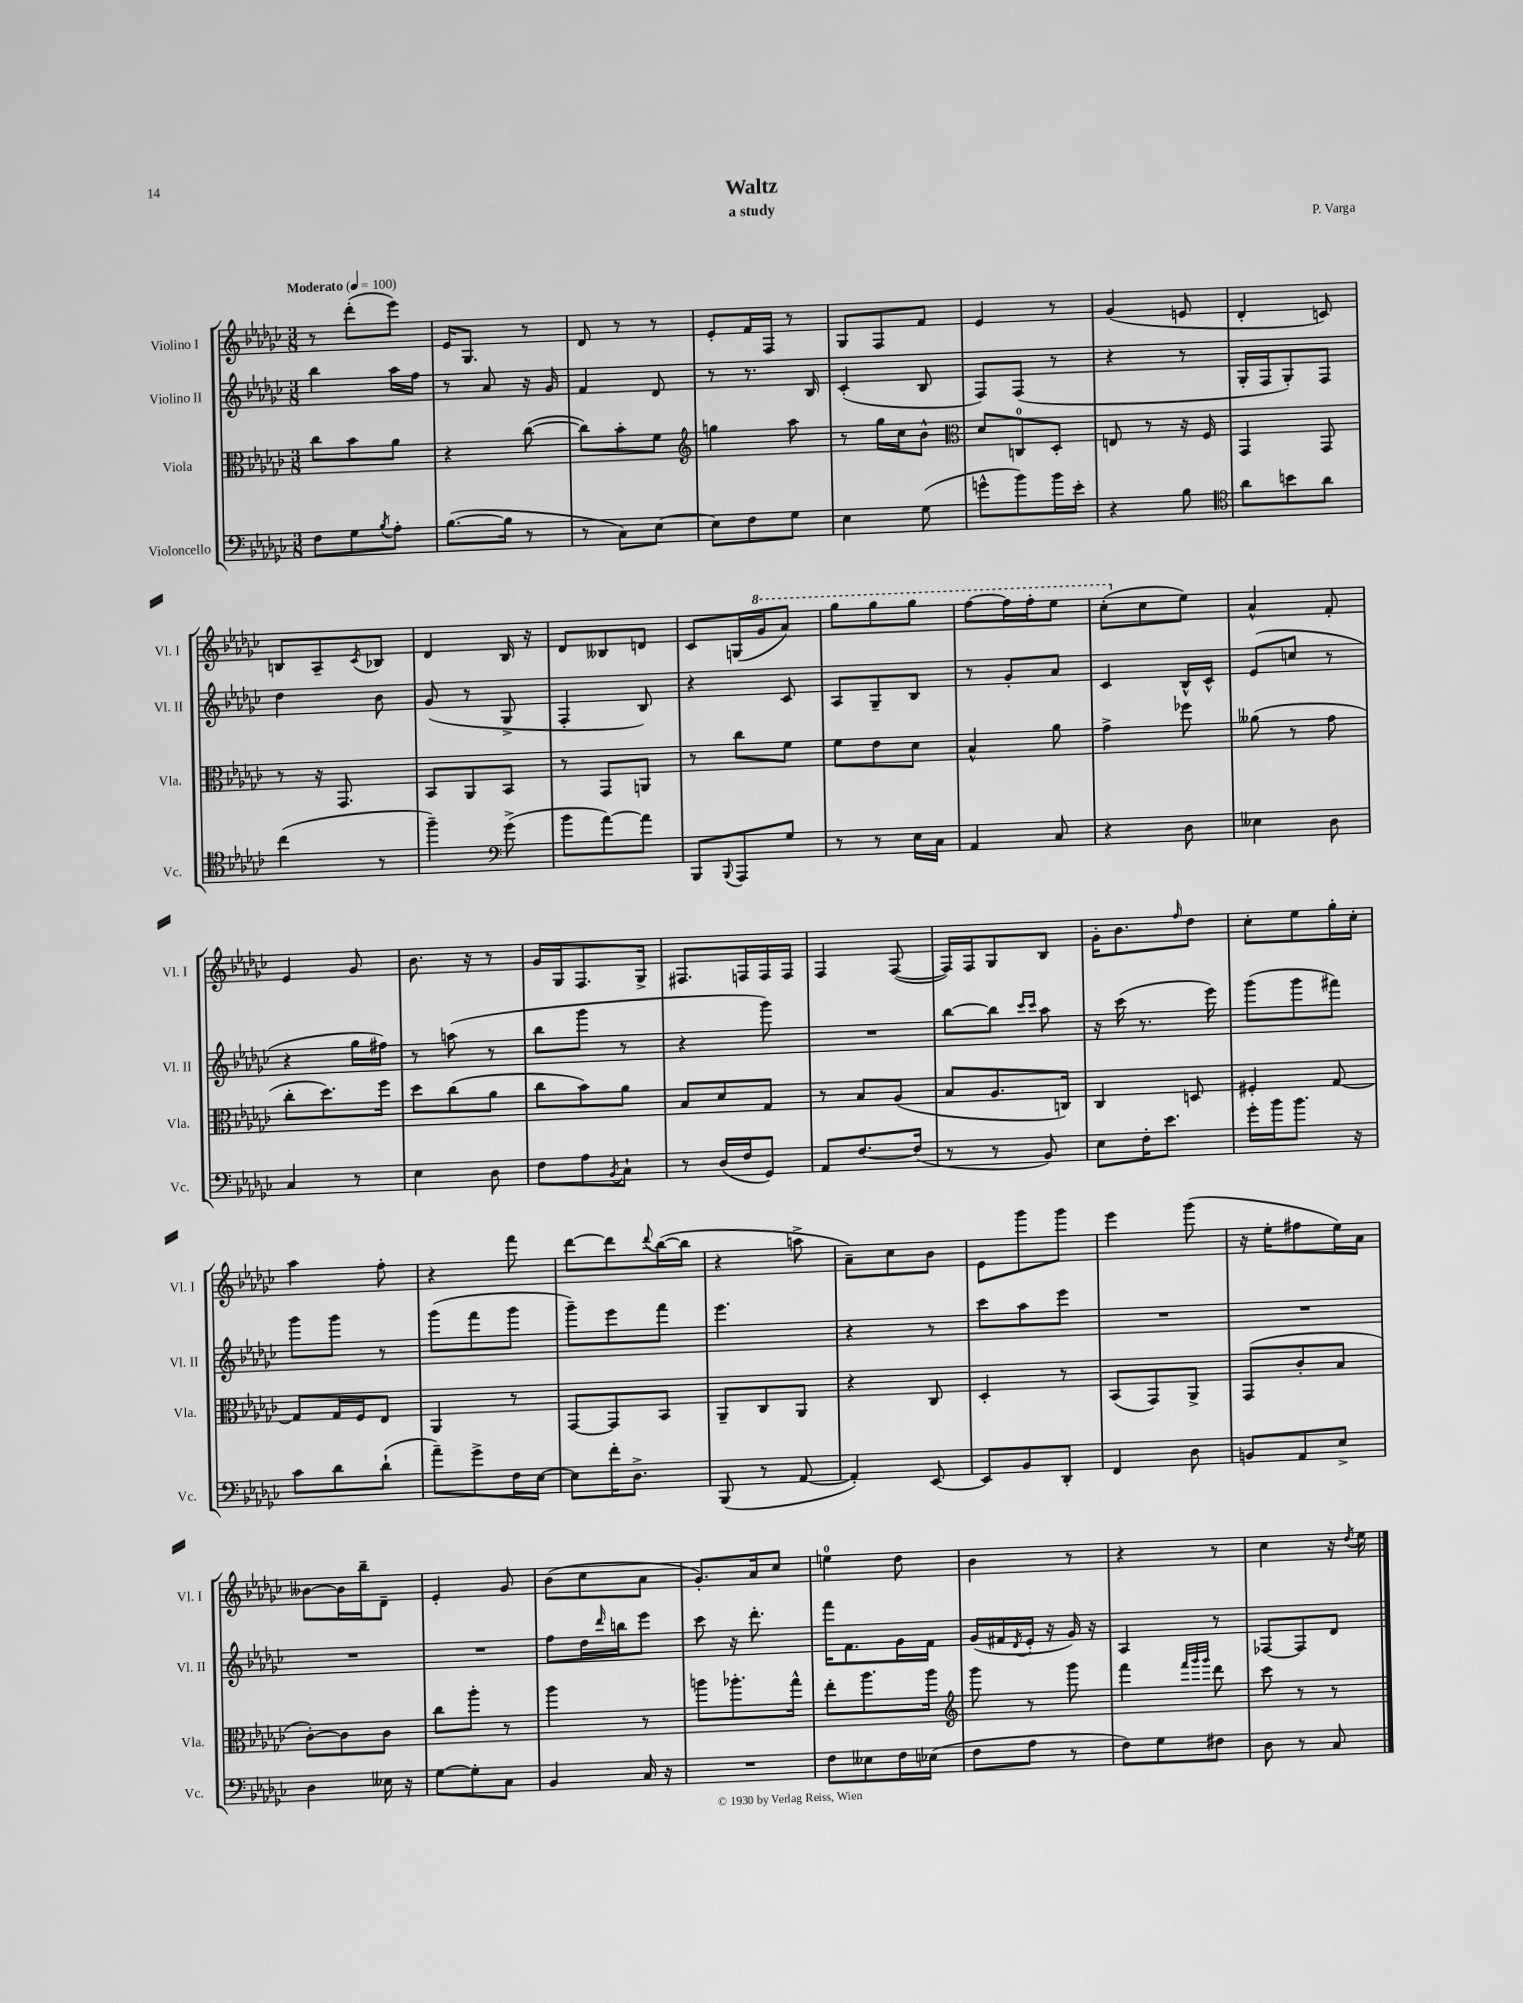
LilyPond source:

\header { title = "Waltz" composer = "P. Varga" subtitle = "a study" }
<<
\new StaffGroup <<
\new Staff = "s0" \with { instrumentName = "Violino I" shortInstrumentName = "Vl. I" } {
    \clef treble \key ges \major \numericTimeSignature \time 3/8 \tempo "Moderato" 4 = 100
    r8 des'''8-.( ees'''8) |
    ees'16 ges8. r8 |
    des'8 r8 r8 |
    ees'8-. f'16 f16 r8 |
    ges8 f8 f'8 |
    ees'4 r8 |
    ges'4( e'8 |
    des'4-. c'8) |
    b8 aes8-- \acciaccatura { ces'8 } bes8 |
    des'4 bes16 r16 |
    des'8 beses8 d'8 |
    ces'8 g16( \ottava #1 ges''16 aes''8) |
    ges'''8 ges'''8 ges'''8 |
    f'''8~ f'''16 f'''16-. ees'''8 |
    ces'''8-.( \ottava #0 ces''8 ees''8) |
    aes'4-^ f'8-. |
    ees'4 ges'8 |
    bes'8. r16 r8 |
    ges'16 ges16 f8. ges16-> |
    fis8. f16 f16 f16 |
    f4 f8~( |
    f16) f16 ges8 bes8 |
    ges'16-. bes'8. \grace { f''16 } des''8 |
    ces''8-. ees''8 ges''16-. ces''16-. |
    aes''4 f''8-. |
    r4 f'''8 |
    des'''8~ des'''8 \appoggiatura { des'''8 } bes''16~( bes''16 |
    r4 a''8-> |
    aes'8--) ces''8 bes'8 |
    ees'8 ges'''8 ges'''8 |
    ees'''4 ges'''8( |
    r16 ees''16-. fis''8 ees''16) aes'16 |
    beses'8~ beses'16 bes''16-- des'8-- |
    ees'4-. ges'8 |
    bes'8( ces''8 aes'8 |
    ges'8.-.) aes'16 ces''8 |
    e''4-0 des''8 |
    bes'4 r8 |
    r4 r8 |
    ces''4 r16 \acciaccatura { des''8 } ees''16 \bar "|." |
}
\new Staff = "s1" \with { instrumentName = "Violino II" shortInstrumentName = "Vl. II" } {
    \clef treble \key ges \major \numericTimeSignature \time 3/8
    bes''4 aes''16 f''16 |
    r8 aes'8 r16 ges'16 |
    f'4 des'8 |
    r8 r8. bes16 |
    ces'4-.( bes8 |
    f8) f8( r8 |
    r4 r8 |
    ges16-. f16 ges8-.) f8 |
    des''4 bes'8 |
    ges'8( r8 ges8-> |
    f4-. bes8) |
    r4 ces'8 |
    aes8 ges8-- bes8 |
    r8 ges'8-. aes'8 |
    ces'4 bes16-^ ces'16-^ |
    ees'8( c''8 r8 |
    r4 ges''16 fis''16) |
    r8 a''8( r8 |
    bes''8 ges'''8 r8 |
    r4 ges'''8) |
    R4. |
    bes''8~ bes''8 \grace { ces'''16 ces'''16 } aes''8 |
    r16 ces'''16( r8. ees'''16) |
    ges'''8( ges'''8 fis'''8) |
    ges'''8 ges'''8 r8 |
    ges'''8( f'''8 ges'''8 |
    ges'''8--) ees'''8 f'''8 |
    ees'''4. |
    r4 r8 |
    ces'''8 aes''8 ees'''8 |
    R4. |
    R4. |
    R4. |
    R4. |
    f''8 des''16 \grace { des'''16 } b''16 ees'''8 |
    ces'''8 r16 des'''8.-. |
    f'''16 f'8. ges'16 f'16 |
    ges'16( fis'16 \acciaccatura { des'8 } ees'16-. r16 ges'16) r16 |
    aes4 r8 |
    fes8~ fes8 des'8 \bar "|." |
}
\new Staff = "s2" \with { instrumentName = "Viola" shortInstrumentName = "Vla." } {
    \clef alto \key ges \major \numericTimeSignature \time 3/8
    ces''8 bes'8 aes'8 |
    r4 ces''8~( |
    ces''8) bes'8-. f'8 |
    \clef treble g''4 aes''8 |
    r8 ges''16 ces''16 bes'8-^ |
    \clef alto des'8 c8-0 des8-. |
    e8 r8 r16 f16 |
    ges,4 ges,8 |
    r8 r16 ges,8. |
    bes,8 aes,8 bes,8 |
    r8 ges,8 a,8 |
    r8 ces''8 f'8 |
    f'8 ees'8 des'8 |
    bes4-^ aes'8 |
    ges'4-> fes''8 |
    aeses'8( r8 ges'8 |
    ces''8-. des''8.) f''16 |
    des''8 ces''8( aes'8 |
    ces''8 bes'8) aes'8 |
    bes8 des'8 ges8 |
    r8 bes8 aes8( |
    bes8 aes8. c16) |
    ces4 d8 |
    fis4-. ges8~ |
    ges8 ges16 f16 ees8 |
    aes,4 r8 |
    ges,8~ ges,8 bes,8 |
    aes,8-- ces8 aes,8 |
    r4 ces8 |
    des4-. r8 |
    bes,8( ges,8) aes,8-> |
    ges,8( ces'8-. bes8 |
    ces'8~-.) ces'8 ces'8 |
    ces''8 aes''8-. r8 |
    aes''4 r8 |
    a''8 aes''8.-. ges''16-^ |
    ees''8-. aes''8. aes''16 |
    \clef treble ges'''8 r8 ges'''8 |
    f'''4 \grace { f'''32 ges'''32 ges'''32 } des'''8 |
    ces'''8 r8 r8 \bar "|." |
}
\new Staff = "s3" \with { instrumentName = "Violoncello" shortInstrumentName = "Vc." } {
    \clef bass \key ges \major \numericTimeSignature \time 3/8
    f8 ges8 \acciaccatura { bes8 } aes8-. |
    bes8.~( bes16 r8 |
    r8 ces8) ees8~ |
    ees8 f8 ges8 |
    ees4 ges8( |
    g'8-^ bes'8) bes'16 ees'16-. |
    r4 bes8 |
    \clef tenor aes'8 b'8 aes'8 |
    ces''4( r8 |
    f''4--) \clef bass ges'8->( |
    bes'8 aes'8~) aes'8 |
    bes,,8 \appoggiatura { bes,,8 } aes,,8 ges8 |
    r8 r8 ees16 ces16 |
    aes,4 ces8 |
    r4 des8 |
    eeses4 des8 |
    ces4 r8 |
    ees4 des8 |
    f8 aes8 \acciaccatura { bes,8 } ces8-! |
    r8 des16( f16 ges,8) |
    aes,8 f8.~ f16( |
    r8 r8 bes,8) |
    ees8 f16-. ees'8. |
    ges'16-. bes'16 bes'8. r16 |
    ces'8 des'8 des'8-!( |
    aes'8--) ges'8-> f16 ees16~ |
    ees8 f'16-. des8.-> |
    bes,,8( r8 aes,8~ |
    aes,4-.) ees,8~ |
    ees,8 bes,8 des,8-. |
    f,4 des8 |
    b,8 aes,8 ees8-> |
    des4 eeses16 r16 |
    ges8~ ges8-. ces8 |
    bes,4 ces16 r16 |
    R4. |
    f8 eeses8 f16 ees16( |
    f8 aes8 r8 |
    f8) ges8 fis8 |
    des8 r8 ces8 \bar "|." |
}
>>
>>
\layout { \context { \Score \remove "Bar_number_engraver" } }
